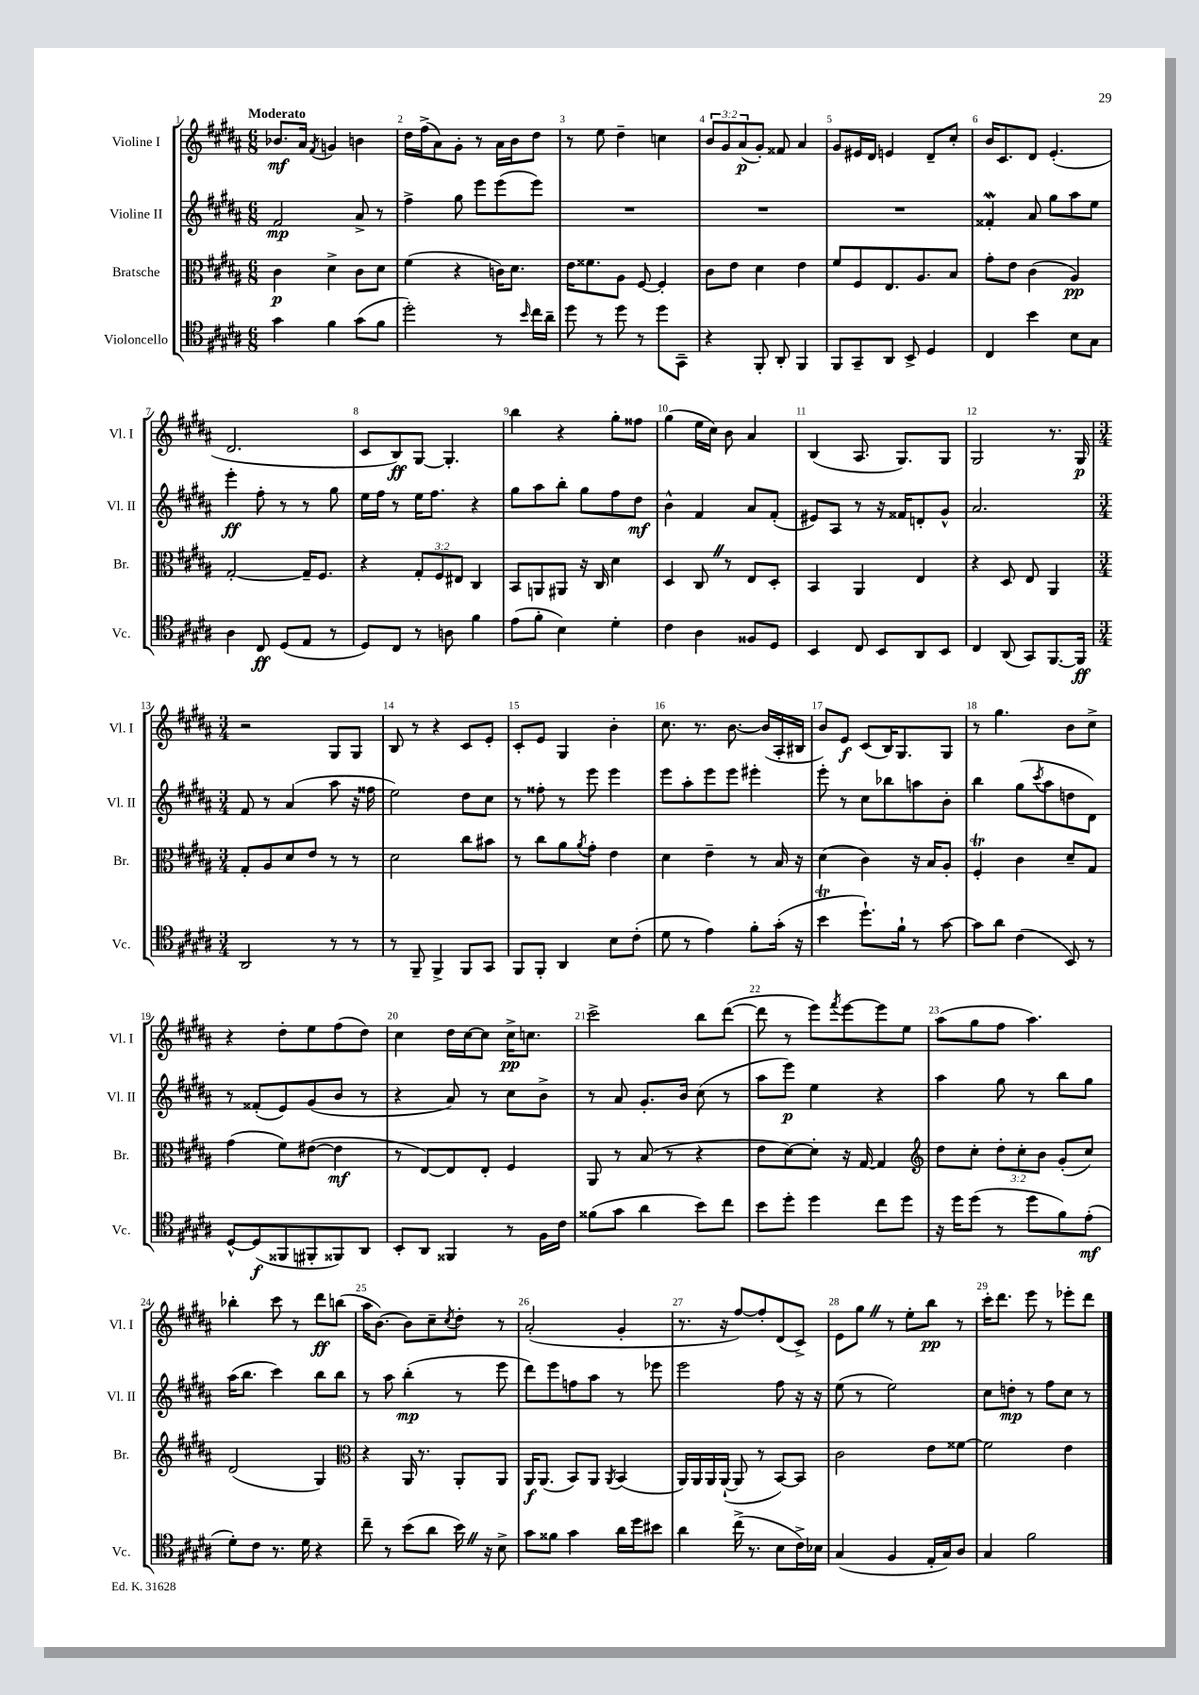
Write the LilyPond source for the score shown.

<<
\new StaffGroup <<
\new Staff = "s0" \with { instrumentName = "Violine I" shortInstrumentName = "Vl. I" } {
    \clef treble \key b \major \numericTimeSignature \time 6/8 \override Staff.TupletNumber.text = #tuplet-number::calc-fraction-text \tempo "Moderato"
    bes'8.\mf ais'16 \acciaccatura { fis'8 } g'4 b'4 |
    dis''16 fis''16->( ais'8) gis'8-. r8 ais'16 b'16 dis''8 |
    r8 e''8 dis''4-- c''4 |
    \tuplet 3/2 { b'8 gis'8 ais'8\p( } gis'8-.) fisis'8 ais'4 |
    gis'8 eis'16 dis'16 e'4 dis'8-- cis''8-. |
    b'16 cis'8. dis'8 e'4.-.( |
    dis'2. |
    cis'8 b8\ff) gis8~ gis4.-. |
    b''4 r4 gis''8-. fisis''8 |
    gis''4( e''16 cis''16) b'8 ais'4 |
    b4( ais8. gis8.) gis8 |
    gis2 r8. gis16\p |
    \numericTimeSignature \time 3/4 r2 gis8 gis8 |
    b8 r8 r4 cis'8 e'8-. |
    cis'8-. e'8 gis4 b'4-. |
    cis''8. r8. b'8.~ b'16( ais16-. bis16 |
    b'8) e'8\f cis'8( b16) gis8. gis8 |
    r8 gis''4. b'8 cis''8-> |
    r4 dis''8-. e''8 fis''8( dis''8) |
    cis''4 dis''16 cis''16~ cis''8 cis''16->\pp c''8. |
    cis'''2-> b''8 dis'''8~( |
    dis'''8 r8 e'''8) \acciaccatura { fis'''8 } e'''8~ e'''8 e''8 |
    ais''8( gis''8 fis''8 ais''4.) |
    bes''4-. cis'''8 r8 dis'''8\ff b''8( |
    ais''16 b'8.~) b'8 cis''8-- \acciaccatura { cis''8 } dis''8-. r8 |
    ais'2-.( gis'4-. |
    r8. r16 fis''8~) fis''8-. dis'8( cis'8->) |
    e'8 gis''8 \once \override BreathingSign.text = \markup { \musicglyph "scripts.caesura.straight" } \breathe r8 e''8-. b''8\pp r8 |
    cis'''16-. dis'''8. e'''8 r8 ees'''8-. dis'''8 \bar "|." |
}
\new Staff = "s1" \with { instrumentName = "Violine II" shortInstrumentName = "Vl. II" } {
    \clef treble \key b \major \numericTimeSignature \time 6/8
    fis'2\mp ais'8-> r8 |
    fis''4-> gis''8 e'''8 e'''8( e'''8) |
    R2. |
    R2. |
    R2. |
    fisis'4-.\mordent ais'8 gis''8 ais''8 e''8 |
    e'''4-.\ff fis''8-. r8 r8 gis''8 |
    e''16 fis''16 r8 e''16 fis''8. r4 |
    gis''8 ais''8 b''8-. gis''8 fis''8 dis''8\mf |
    b'4-^ fis'4 ais'8 fis'8-.( |
    eis'8) ais8 r8 r16 fisis'16 d'8-. gis'8-^ |
    ais'2. |
    \numericTimeSignature \time 3/4 fis'8 r8 ais'4( ais''8 r16 fisis''16 |
    e''2) dis''8 cis''8 |
    r8 fisis''8-. r8 e'''8 e'''4 |
    e'''8 ais''8-. e'''8 e'''8 eis'''4-. |
    e'''8-. r8 cis''8 bes''8 a''8 b'8-. |
    b''4 gis''8( \acciaccatura { cis'''8 } ais''8 d''8 dis'8) |
    r8 fisis'8-.( e'8) gis'8( b'8 r8 |
    r4 ais'8) r8 cis''8 b'8-> |
    r8 ais'8 gis'8.-. b'16 cis''8( r8 |
    ais''8 e'''8\p) e''4 r4 |
    ais''4 gis''8 r8 b''8 gis''8 |
    ais''16( b''8. cis'''4) b''8 b''8 |
    r8 ais''8 b''4-.\mp( r8 e'''8 |
    dis'''8) e'''8 f''8 ais''8 r8 ees'''8 |
    e'''2 fis''8 r16 r16 |
    e''8( r8 e''2) |
    cis''8 d''8-.\mp r8 fis''8 cis''8 r8 \bar "|." |
}
\new Staff = "s2" \with { instrumentName = "Bratsche" shortInstrumentName = "Br." } {
    \clef alto \key b \major \numericTimeSignature \time 6/8 \override Staff.TupletNumber.text = #tuplet-number::calc-fraction-text
    cis'4\p dis'4-> cis'8 dis'8 |
    fis'4( r4 c'16) dis'8. |
    e'16 fisis'8. ais8 fis8~ fis4-. |
    cis'8 e'8 dis'4 e'4 |
    fis'8 fis8 e8. ais8. b8 |
    gis'8-. e'8 cis'4( ais4\pp) |
    gis2~-. gis16-- fis8. |
    r4 \tuplet 3/2 { gis8-. fis8 eis8 } cis4 |
    b,8 a,8 ais,8 r16 cis16 dis'4 |
    dis4 cis8 \once \override BreathingSign.text = \markup { \musicglyph "scripts.caesura.straight" } \breathe r8 e8 dis8-. |
    b,4 ais,4 e4 |
    r4 dis8 e8 ais,4 |
    \numericTimeSignature \time 3/4 gis8-. ais8 dis'8 e'8 r8 r8 |
    dis'2 cis''8 bis'8 |
    r8 cis''8 ais'8 \acciaccatura { ais'8 } gis'8-. e'4 |
    dis'4 e'4-- r8 b16 r16 |
    dis'4( cis'4) r16 b16 ais8-. |
    fis4-.\trill cis'4 dis'8-- gis8 |
    gis'4( fis'8) eis'8~( eis'4\mf |
    r8 e8~) e8 e8-. fis4 |
    ais,8 r8 b8( r8 r4 |
    e'8 dis'8~) dis'8-. r16 gis16~ gis4 |
    \clef treble dis''8 cis''8-. \tuplet 3/2 { dis''8-. cis''8-. b'8 } gis'8-.( cis''8) |
    dis'2( gis4) |
    \clef alto r4 ais,16 r8. ais,8-. ais,8 |
    ais,16\f ais,8.( b,8) ais,8 \acciaccatura { ais,8 } b,4( |
    ais,16) ais,16 ais,16 ais,16~-!( ais,8 r8 b,8~) b,8 |
    cis'2 e'8 fisis'8~ |
    fisis'2 e'4 \bar "|." |
}
\new Staff = "s3" \with { instrumentName = "Violoncello" shortInstrumentName = "Vc." } {
    \clef tenor \key b \major \numericTimeSignature \time 6/8
    gis'4 fis'4 gis'8( fis'8 |
    dis''2-.) r8 \grace { b'16 } cis''16 ais'16-- |
    dis''8 r8 dis''8 r8 dis''8 gis,8-- |
    r4 fis,8-. ais,8-. fis,4 |
    fis,8 gis,8-- ais,8 b,8-> dis4 |
    cis4 b'4 b8 gis8 |
    ais4 cis8\ff dis8( e8 r8 |
    dis8) cis8 r8 a8 fis'4 |
    e'8( fis'8-. b4) dis'4-. |
    cis'4 ais4 fisis8 dis8 |
    b,4 cis8 b,8 ais,8 b,8 |
    cis4 ais,8( gis,8) fis,8.~ fis,16\ff |
    \numericTimeSignature \time 3/4 ais,2 r8 r8 |
    r8 fis,8-- fis,4-> fis,8 gis,8 |
    fis,8 fis,8-. ais,4 b8 cis'8-.( |
    dis'8 r8 e'4) fis'8-. gis'16-.( r16 |
    b'4\trill dis''8.-!) fis'16-! r8 gis'8~ |
    gis'8 ais'8 cis'4( b,8) r8 |
    dis8~-^ dis8\f( fisis,8 fis,8-. fisis,8) ais,8 |
    b,8-. ais,8 fisis,4 r8 fis16 cis'16 |
    fisis'8( gis'8 ais'4 b'8) cis''8 |
    b'8 dis''8-. dis''4 cis''8 dis''8 |
    r16 dis''16 dis''8( r8 dis''8 fis'8) e'8-.\mf( |
    dis'8-.) cis'8 r8. dis'16 r4 |
    cis''8-- r8 b'8( ais'8 b'16) \once \override BreathingSign.text = \markup { \musicglyph "scripts.caesura.straight" } \breathe r16 b8-> |
    gis'8 fisis'8 gis'4 ais'16 dis''16 bis'8 |
    ais'4 cis''16->( r8. b8 cis'16->) bes16 |
    gis4( fis4 e16-. gis16) ais8 |
    gis4 fis'2 \bar "|." |
}
>>
>>
\layout { \context { \Score \override BarNumber.break-visibility = ##(#f #t #t) barNumberVisibility = #all-bar-numbers-visible } }
